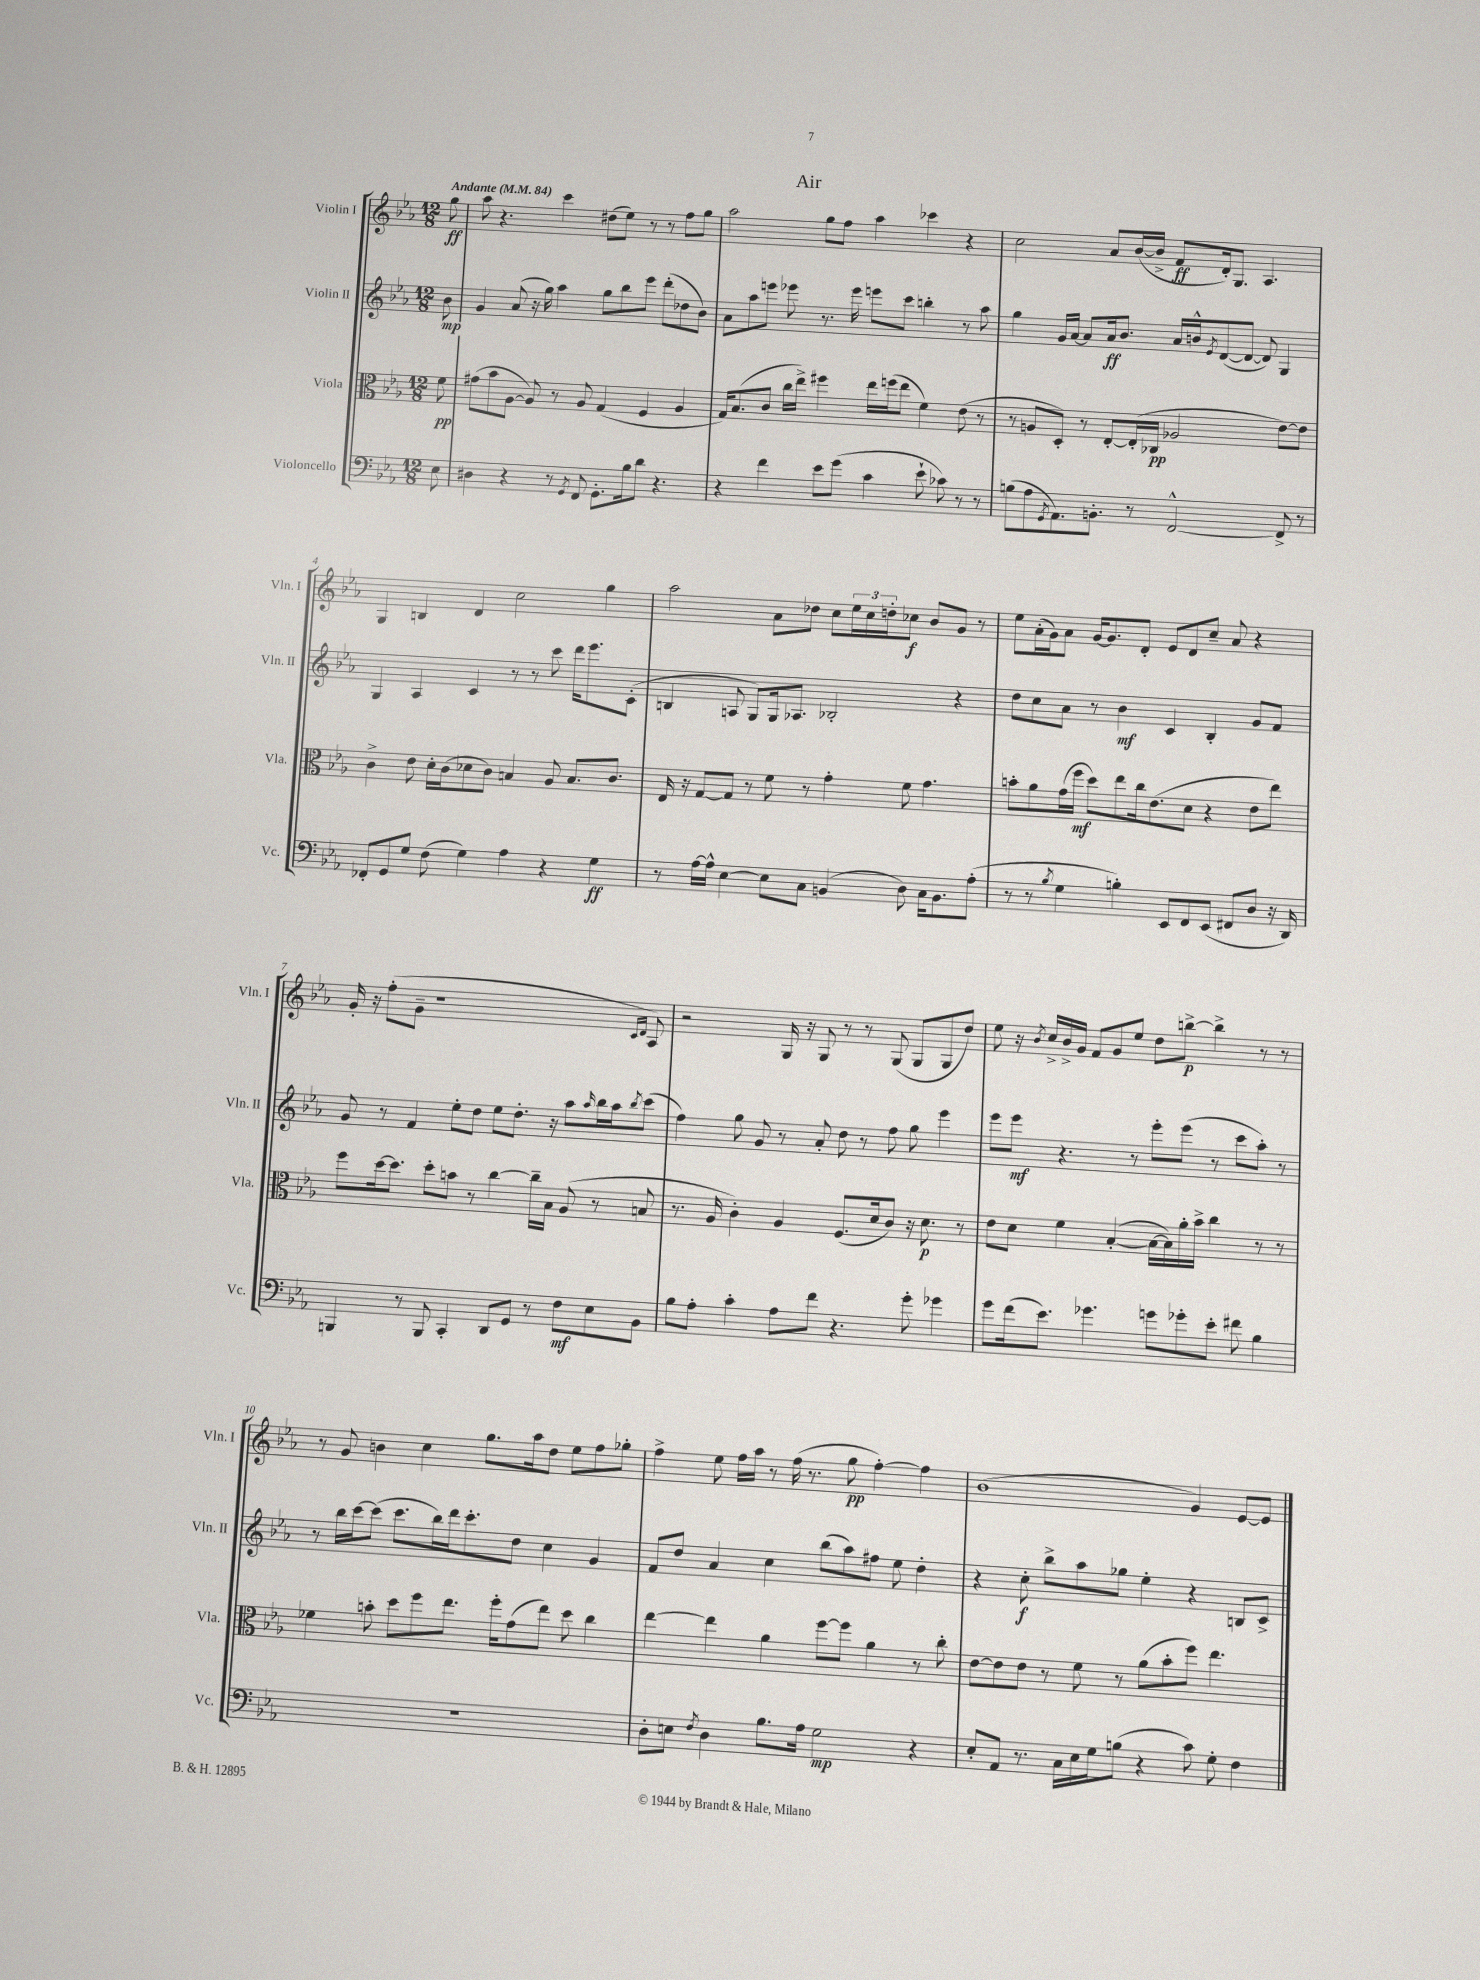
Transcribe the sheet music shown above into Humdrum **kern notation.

**kern	**dynam	**kern	**dynam	**kern	**dynam	**kern	**dynam
*part4	*part4	*part3	*part3	*part2	*part2	*part1	*part1
*staff4	*staff4	*staff3	*staff3	*staff2	*staff2	*staff1	*staff1
*I"Violoncello	*	*I"Viola	*	*I"Violin II	*	*I"Violin I	*
*I'Vc.	*	*I'Vla.	*	*I'Vln. II	*	*I'Vln. I	*
*clefF4	*	*clefC3	*	*clefG2	*	*clefG2	*
*k[b-e-a-]	*	*k[b-e-a-]	*	*k[b-e-a-]	*	*k[b-e-a-]	*
*M12/8	*	*M12/8	*	*M12/8	*	*M12/8	*
*MM84	*	*MM84	*	*MM84	*	*MM84	*
=	=	=	=	=	=	=	=
!	!	!	!	!	!	!LO:TX:a:B:t=Andante	!
8E-\	.	8f\	pp	8b-\	mp	8gg\	ff
=1	=1	=1	=1	=1	=1	=1	=1
4D#X\	.	(8g#X\L	.	4g/	.	8aa-\	.
.	.	8b-\	.	.	.	4.r	.
4r	.	[8A-\J	.	(8a-/	.	.	.
.	.	8A-/])	.	16r	.	.	.
.	.	.	.	16gg\)	.	.	.
8r	.	8r	.	4aa-\	.	4ccc\	.
8qGG/	.	.	.	.	.	.	.
8FF/	.	8A-/	.	.	.	.	.
8.GG'\L	.	(4G/	.	8gg\L	.	(8dd#X\L	.
.	.	.	.	8bb-\	.	8ee-\J)	.
16B-\k	.	.	.	.	.	.	.
8d\J	.	4F/	.	8eee-\J	.	8r	.
4.r	.	.	.	(8ddd'\L	.	8r	.
.	.	4A-/	.	8dd-X\	.	8ff\L	.
.	.	.	.	8b-\J)	.	8gg\J	.
=2	=2	=2	=2	=2	=2	=2	=2
4r	.	16G/KL)	.	8a-\L	.	2aa-\	.
.	.	(8.B-/	.	.	.	.	.
.	.	.	.	8aa-\	.	.	.
4f\	.	8c/J	.	8eeen\J	.	.	.
.	.	16cc\LL	.	8eee-X\	.	.	.
.	.	16ee-^\JJ)	.	.	.	.	.
8e-\L	.	4ff#X\	.	8.r	.	8gg\L	.
(8g\J	.	.	.	.	.	8ff\J	.
.	.	.	.	16eee-\	.	.	.
4c\	.	16ee-\LL	.	8eeen\L	.	4aa-\	.
.	.	(16ffn\J	.	.	.	.	.
.	.	8ee-\J	.	8ccc\J	.	.	.
8e-`\	.	4f\)	.	4bbn'\	.	4ccc-X\	.
8c-X\)	.	.	.	.	.	.	.
8r	.	(8e-\	.	8r	.	4r	.
8r	.	8r	.	8aa-\	.	.	.
=3	=3	=3	=3	=3	=3	=3	=3
(8Bn\L	.	8r	.	4gg\	.	2cc\	.
8A-\	.	8An/L	.	.	.	.	.
8qGG/	.	.	.	.	.	.	.
8.AA-\)	.	8D'/J)	.	16g/LL	.	.	.
.	.	.	.	[16a-/JJ	.	.	.
.	.	8r	.	8a-/L]	.	.	.
8.BBn'\J	.	.	.	.	.	.	.
.	.	[8E-'/L	.	16a-/k	ff	8a-/L	.
.	.	.	.	8.b-/J	.	.	.
8r	.	(16E-'/L]	.	.	.	([16b-/L	.
.	.	16C-X/JJ	pp	.	.	16b-^/JJ]	.
[2FF^^/	.	2A-X/	.	16a-/LL	.	8f/L	ff
.	.	.	.	16bn^^/J	.	.	.
.	.	.	.	8qe-/	.	.	.
.	.	.	.	([8d/	.	16d'/k)	.
.	.	.	.	.	.	8.G/J	.
.	.	.	.	8d/J_	.	.	.
.	.	.	.	8d/])	.	4.A-/	.
8FF^/]	.	[8e-\L)	.	4G/	.	.	.
8r	.	8e-\J]	.	.	.	.	.
!!LO:LB:g=z
=4	=4	=4	=4	=4	=4	=4	=4
8FF-X'/L	.	4c^\	.	4G/	.	4G/	.
8GG/	.	.	.	.	.	.	.
8G/J	.	8e-\	.	4A-/	.	4Bn/	.
(8F\	.	16d'\LL	.	.	.	.	.
.	.	(16c\J	.	.	.	.	.
4G\)	.	8d-X\	.	4c/	.	4d/	.
.	.	8c\J)	.	.	.	.	.
4A-\	.	4Bn/	.	8r	.	2cc\	.
.	.	.	.	8r	.	.	.
4r	.	8A-/	.	8ccc\	.	.	.
.	.	8.B/L	.	16ddd\KL	.	.	.
.	.	.	.	8.eee-\	.	.	.
4G\	ff	.	.	.	.	4gg\	.
.	.	8.c/J	.	.	.	.	.
.	.	.	.	(8c'\J	.	.	.
=5	=5	=5	=5	=5	=5	=5	=5
8r	.	16E-/	.	4Bn/	.	2aa-\	.
.	.	16r	.	.	.	.	.
[16A-\LL	.	[8G/L	.	.	.	.	.
16A-^^\JJ]	.	.	.	.	.	.	.
[4E-\	.	8G/J]	.	8An/	.	.	.
.	.	8r	.	8G/L)	.	.	.
8E-\L]	.	8f\	.	16G/k	.	8a-\L	.
.	.	.	.	8.A-X/J	.	.	.
8C\J	.	8r	.	.	.	8dd-X\J	.
(4BBn/	.	4g'\	.	2B-X'/	.	8cc\L	.
.	.	.	.	.	.	24ee-\L	.
.	.	.	.	.	.	24cc\	.
.	.	.	.	.	.	24ddn'\J	.
8D\)	.	8f\	.	.	.	8cc-X\J	f
16C\KL	.	4.g\	.	.	.	8b-/L	.
8.BB\	.	.	.	.	.	.	.
.	.	.	.	4r	.	8g/J	.
(8A-'\J	.	.	.	.	.	8r	.
=6	=6	=6	=6	=6	=6	=6	=6
8r	.	8bn'\L	.	8dd\L	.	8ee-\L	.
8r	.	8a-\	.	8cc\	.	(16a-'\L	.
.	.	.	.	.	.	16g\J)	.
8qB-/	.	.	.	.	.	.	.
4G\	.	(16g\L	.	8a-\J	.	8a-\J	.
.	.	16ff\JJ	mf	.	.	.	.
.	.	8dd\L)	.	8r	.	[16g/KL	.
.	.	.	.	.	.	8.g/]	.
4Bn'\)	.	8ee-\	.	4b-\	mf	.	.
.	.	16cc\k	.	.	.	8d'/J	.
.	.	(8.e-\	.	.	.	.	.
8EE-/L	.	.	.	4c/	.	8e-/L	.
8FF/	.	8d\J	.	.	.	8d/	.
(8EE-/J	.	4r	.	4B-'/	.	8cc~/J	.
8FF#X/L	.	.	.	.	.	8a-/	.
8D/J	.	8e-\L	.	8g/L	.	4r	.
16r	.	8ee-\J)	.	8f/J	.	.	.
16DD/)	.	.	.	.	.	.	.
!!LO:LB:g=z
=7	=7	=7	=7	=7	=7	=7	=7
4BBBn/	.	8ff\L	.	8g/	.	16g'/	.
.	.	.	.	.	.	16r	.
.	.	[16dd\k	.	8r	.	(8ff'\L	.
.	.	8.dd\J]	.	.	.	.	.
8r	.	.	.	4f/	.	8g~\J	.
8BBB/	.	8dd'\L	.	.	.	1r	.
4CC'/	.	8bn\J	.	8ee-'\L	.	.	.
.	.	8r	.	8dd\J	.	.	.
8DD/L	.	[4cc\	.	8ee-\L	.	.	.
8GG/J	.	.	.	8.dd'\J	.	.	.
8r	.	16cc~\LL]	.	.	.	.	.
.	.	16B-\JJ	.	16r	.	.	.
8F\L	mf	(8A-/	.	8aa-\L	.	.	.
.	.	.	.	16qqaa-/	.	.	.
8E-\	.	8r	.	16bb-\L	.	.	.
.	.	.	.	16aa-\J	.	.	.
.	.	.	.	.	.	16qqc/LL	.
.	.	.	.	8qbb-/	.	16qqd/JJ	.
8BB-\J	.	8Bn/	.	(8ccc\J	.	8A-/)	.
=8	=8	=8	=8	=8	=8	=8	=8
8B-\L	.	8.r	.	4ff\)	.	2r	.
8A-'\J	.	.	.	.	.	.	.
.	.	16A-/	.	.	.	.	.
4c'\	.	4c'\)	.	8gg\	.	.	.
.	.	.	.	8g/	.	.	.
8A-\L	.	4A-/	.	8r	.	16G/	.
.	.	.	.	.	.	16r	.
8f\J	.	.	.	8a-'/	.	8G/	.
4.r	.	(8.F/L	.	8dd\	.	8r	.
.	.	.	.	8r	.	8r	.
.	.	16d/k	.	.	.	.	.
.	.	8c/J)	.	8ff\	.	(8G/	.
8g'\	.	16r	.	8gg\	.	8G/L	.
.	.	8.d\	p	.	.	.	.
4g-X\	.	.	.	4eee-\	.	8G/	.
.	.	8r	.	.	.	8dd/J)	.
=9	=9	=9	=9	=9	=9	=9	=9
8g\L	.	8e-\L	.	8eee-\L	.	8ee-\	.
(16f\k	.	8d\J	.	8eee-\J	mf	16r	.
.	.	.	.	.	.	8qb-/	.
8.e-\J)	.	.	.	.	.	16cc^/LL	.
.	.	4f\	.	4.r	.	16b-^/	.
.	.	.	.	.	.	16g/JJ	.
4.g-X\	.	.	.	.	.	8f/L	.
.	.	([4B-'/	.	.	.	8g/	.
.	.	.	.	8r	.	8ee-/J	.
8gn\L	.	16B-\LL_	.	8eee-'\L	.	8dd\L	.
.	.	16B-\])	.	.	.	.	.
8g-X'\	.	16a-'\	.	(8eee-\J	.	[8bbn^\J	p
.	.	16b-^\JJ	.	.	.	.	.
8e-'\J	.	4cc\	.	8r	.	4bb^\]	.
8f#X\	.	.	.	8ccc\L	.	.	.
4B-\	.	8r	.	8aa-'\J)	.	8r	.
.	.	8r	.	8r	.	8r	.
!!LO:LB:g=z
=10	=10	=10	=10	=10	=10	=10	=10
1.r	.	4f-X\	.	8r	.	8r	.
.	.	.	.	16bb-\LL	.	8g/	.
.	.	.	.	[16ccc\J	.	.	.
.	.	8bn'\	.	(8ccc\J]	.	4bn\	.
.	.	8dd\L	.	8.ccc\L	.	.	.
.	.	8ff\	.	.	.	4cc\	.
.	.	.	.	16bb-\L)	.	.	.
.	.	8.ee-\J	.	16ddd\J	.	.	.
.	.	.	.	8.ccc'\	.	.	.
.	.	.	.	.	.	8.gg\L	.
.	.	16ff'\KL	.	.	.	.	.
.	.	(8g\	.	8dd\J	.	.	.
.	.	.	.	.	.	16aa-\k	.
.	.	8ee-\J)	.	4cc\	.	8dd\J	.
.	.	8dd\	.	.	.	8ee-\L	.
.	.	4cc\	.	4g/	.	8ff\	.
.	.	.	.	.	.	8gg-X'\J	.
=11	=11	=11	=11	=11	=11	=11	=11
8D'\L	.	[4ee-\	.	8f/L	.	4ff^\	.
8En\J	.	.	.	8dd/J	.	.	.
8qF/	.	.	.	.	.	.	.
4D\	.	4ee-\]	.	4a-/	.	8ee-\	.
.	.	.	.	.	.	16ff\LL	.
.	.	.	.	.	.	16aa-\JJ	.
8.B-\L	.	4a-\	.	4cc\	.	8r	.
.	.	.	.	.	.	(16ff\	.
16A-\Jk	.	.	.	.	.	8.r	.
2G\	mp	[8ff\L	.	(8bb-\L	.	.	.
.	.	8ff\J]	.	8aa-\)	.	8gg\	pp
.	.	4a-\	.	8ff#X\J	.	[4ff'\)	.
.	.	.	.	8ee-\	.	.	.
4r	.	8r	.	4dd'\	.	4ff\]	.
.	.	8cc'\	.	.	.	.	.
=12	=12	=12	=12	=12	=12	=12	=12
8E-'/L	.	[8e-\L	.	4r	.	(1b-	.
8AA-/J	.	8e-\]	.	.	.	.	.
8.r	.	8e-\J	.	8cc'\	f	.	.
.	.	8r	.	8bb-^\L	.	.	.
16C\LL	.	.	.	.	.	.	.
16E-\	.	8f\	.	8aa-\	.	.	.
16G\J	.	.	.	.	.	.	.
(8Bn\J	.	8r	.	8gg-X\J	.	.	.
4r	.	(8a-\L	.	4ee-'\	.	.	.
.	.	8b-'\	.	.	.	.	.
8c\)	.	8ff\J)	.	4r	.	4g/)	.
8G'\	.	4.ee-\	.	.	.	.	.
4F\	.	.	.	8Bn/L	.	[8e-/L	.
.	.	.	.	8c^/J	.	8e-/J]	.
==	==	==	==	==	==	==	==
*-	*-	*-	*-	*-	*-	*-	*-
